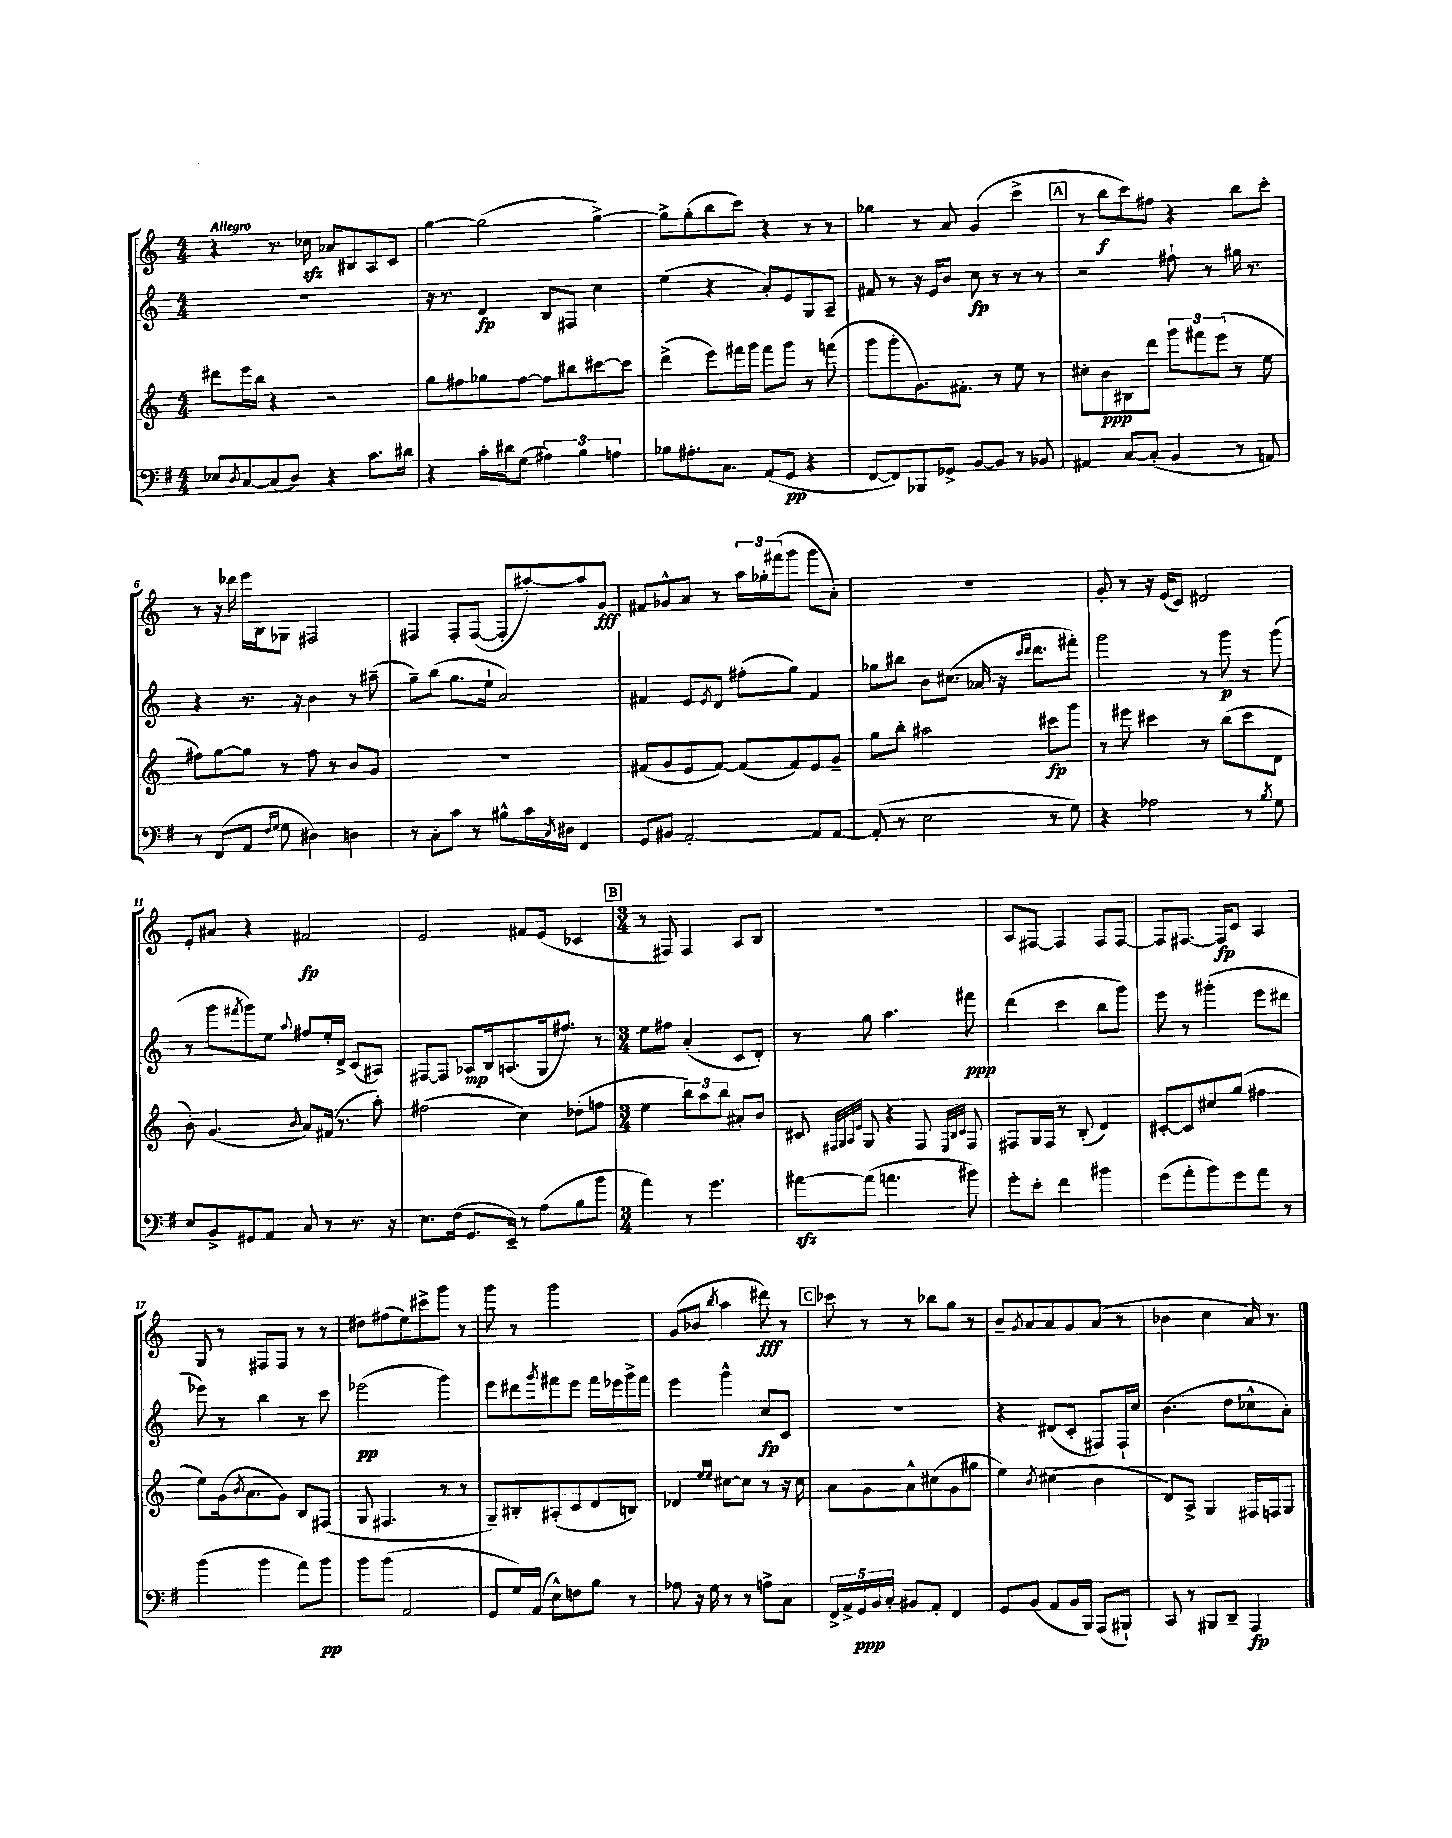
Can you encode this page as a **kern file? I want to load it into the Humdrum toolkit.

**kern	**kern	**kern	**kern
*staff4	*staff3	*staff2	*staff1
*clefF4	*clefG2	*clefG2	*clefG2
*k[f#]	*k[]	*k[]	*k[]
*M4/4	*M4/4	*M4/4	*M4/4
8E-	8ddd#	1r	4r
8qD	.	.	.
[8C	16eee	.	.
.	16bb	.	.
(8C]	4r	.	8.r
8D)	.	.	.
.	.	.	16cc-
4r	2r	.	8a-
.	.	.	8B#
8.c	.	.	8A
.	.	.	8c
16d#	.	.	.
=	=	=	=
4r	8gg	16r	[4gg
.	.	8.r	.
.	8ff#	.	.
16c'	8gg-	4d	(2gg]
16d#	.	.	.
(8G	[8ff#	.	.
6A#)	8ff#]	8B	.
.	8bb#	8F#	.
6B	.	.	.
.	[8ccc#	4cc	[4gg^)
6A	.	.	.
.	8ccc#]	.	.
=	=	=	=
8B-	(4ddd^	(4ee	8gg^]
8.A#'	.	.	(8gg'
.	8eee)	4r	8bb
8.C	.	.	.
.	16fff#	.	8ccc)
.	16ggg	.	.
(8AA	8fff#	8a')	4r
8GG	8ggg	8e	.
4r	8r	8G	8r
.	(8fff	8A~	8r
=	=	=	=
[8FF#	8ggg	8f#	4gg-
8FF#])	8ggg'	8r	.
8BBB-	8.g)	16r	8r
.	.	16e	.
8GG-^	.	8b	8a
.	8.f#'	.	.
[8BB	.	8cc	(4g
8BB]	8r	8r	.
8r	8ee	8r	4ccc^
8BB-	8r	8r	.
=	=	=	=
4AA#	8cc#'	2r	8r
.	8b	.	8bb
[8C	8B#	.	8ccc)
(8C']	8ddd	.	8ff#
4BB	12ggg	8ff#`	4r
.	12fff#	.	.
.	.	8r	.
.	(12eee	.	.
8r	8r	16gg#	8bb
.	.	8.r	.
8AA)	8ee	.	8ccc'
=	=	=	=
8r	8ff#)	4r	8r
(8FF#	[8gg	.	16r
.	.	.	16ddd-
8AA	8gg]	8.r	16eee
.	.	.	16B
16qqF#	.	.	.
16qqG	.	.	.
8G	8r	.	8G-
.	.	16r	.
4D#)	8ff#	4b	2F#
.	8r	.	.
4D	8b	8r	.
.	8g	(8aa#~	.
=	=	=	=
8r	1r	8gg~)	4F#
8C'	.	(8bb	.
8c	.	8.gg	8F#'
8r	.	.	([8F#
.	.	16ee`	.
8B#^^	.	2a)	8F#']
16c	.	.	[8aa#')
8qC	.	.	.
16D#	.	.	.
4FF#	.	.	8aa#]
.	.	.	8g
=	=	=	=
8GG	(8f#	4f#	8f#
8BB#	8g	.	8g-^^
[2AA'	8e	8e	8a
.	.	8qe	.
.	[8f#)	8d	8r
.	(8f#]	(8ff#'	24aa
.	.	.	24gg-'
.	.	.	(24fff#
.	8f#)	8gg)	8ggg
8AA]	8e	4f#	8ggg
[8AA	8g~	.	8a')
=	=	=	=
(8AA']	8gg	8gg-	1r
8r	8bb'	8bb#	.
2E	2aa#	8b	.
.	.	(8.cc#	.
.	.	16a-	.
.	.	16r	.
.	.	16qqccc	.
.	.	16qqddd	.
.	.	8.ddd	.
8r	8ccc#	.	.
8G)	8ggg	8fff#')	.
=	=	=	=
4r	8r	2ggg	8g'
.	8eee#	.	8r
2A-	4ccc#	.	16r
.	.	.	(16e
.	.	.	8c)
.	8r	8r	2d#
.	(8bb	8ggg	.
8r	8ccc#	8r	.
8qB	.	.	.
8G	8d	(8ggg	.
=	=	=	=
8E	8b')	8r	8e'
8BB^	(4.g	8ggg	8a#
.	.	8qfff#	.
8GG#	.	8ggg)	4r
8AA	.	8ee	.
.	8qqb	8qqaa	.
8C	8a)	8ff#	2f#
8r	(16f#	16ee'	.
.	8.r	16d^	.
8.r	.	(8c	.
.	8aa')	8A#)	.
16r	.	.	.
=	=	=	=
8.E	(2ff#	[8F#	2e
.	.	8F#]	.
(16F#	.	.	.
8.GG	.	8A-	.
.	.	16B	.
16EE~)	.	(8.A	.
8r	4cc)	.	8f#
(8A	.	16G	(8e
.	.	8.ff#)	.
8B	(8dd-'	.	4c-
8b	8ff	8r	.
=	=	=	=
*M3/4	*M3/4	*M3/4	*M3/4
4a)	4ee	8ee	8r
.	.	8ff#	8F#)
8r	12bb)	(4a'	4F#
.	12aa	.	.
4.g	.	.	.
.	12bb	.	.
.	8a#'	8c	8A
.	8b	8d')	8B
=	=	=	=
[8a#	8c#	8r	2.r
.	32qqF#	.	.
.	32qqG	.	.
.	32qqA	.	.
.	32qqe	.	.
(8a#]	8G	8gg	.
4.a	4r	4.aa	.
.	8F#	.	.
.	32qqE	.	.
.	32qqB	.	.
.	32qqc#	.	.
8b#)	8F#	8fff#	.
=	=	=	=
8g'	8F#	(4ddd	8A
8e'	16G	.	[8F#
.	16F#	.	.
4f#	8r	4ccc	4F#]
.	(8B'	.	.
4b#	4d)	8bb	8F#
.	.	8ggg)	[8F#
=	=	=	=
(8g	[8c#'	8eee	8F#]
8a'	8c#]	8r	[8.F#
8b)	8cc#	(4ggg#'	.
.	.	.	16F#]
8g	(8gg	.	8c
8a	4ff#	8eee	4A
8r	.	8ddd#	.
=	=	=	=
(4b	8ee)	8eee-)	8G
.	(16g	8r	8r
.	8qb	.	.
.	8.a	.	.
4b	.	4bb	8F#
.	8g)	.	8F#
8a)	8B	8r	8r
8b	(8F#	8ccc	8r
=	=	=	=
8b	8G	(2eee-	8dd#
(8b	4.F#	.	(8ff#
2AA	.	.	8ee)
.	.	.	8ccc#^
.	8r	4ggg)	8ggg
.	8r	.	8r
=	=	=	=
8GG	8G~)	8eee	8ggg
16G)	8B#'	8ddd#	8r
(16AA	.	.	.
.	.	8qggg	.
8E^^)	(8A#'	8fff#	2ggg
8F	8c	8eee	.
8B	8d	16fff#	.
.	.	16eee-	.
8r	8B)	16ggg^	.
.	.	16fff#	.
=	=	=	=
8A-	4d-	4eee	(8g
16r	.	.	8b-
16G	.	.	.
.	16qqee	.	.
.	16qqee	.	8qbb
8r	[8cc#	4ggg^^	4aa
8r	8cc#]	.	.
8A^	8r	8cc	8ddd#)
8C	16r	8c	8r
.	16cc#	.	.
=	=	=	=
20FF#^	8a	2.r	8ccc-
20AA^	.	.	.
20GG	.	.	.
.	8g	.	8r
20BB	.	.	.
20C'	.	.	.
8BB#	8a^^	.	8r
8AA'	(8cc#	.	8bb-
4FF#	8g	.	8gg
.	8gg#	.	8r
=	=	=	=
8GG	4ee)	4r	8b~
.	.	.	8qg
(8BB	.	.	8a
.	8qb	.	.
8AA	(4cc#	(8d#	8a
16BB	.	8c'	8g
16BBB)	.	.	.
(8AAA	4b	8F#)	(8a
8BBB#`)	.	16F#`	8r
.	.	16cc	.
=	=	=	=
8CC	8d)	(4.b	4b-
8r	8A^	.	.
8BBB#	4G	.	4cc
8DD~	.	8dd	.
4AAA	16F#	8cc-^^	16a)
.	16F	.	8.r
.	8G	8a')	.
==	==	==	==
*-	*-	*-	*-
